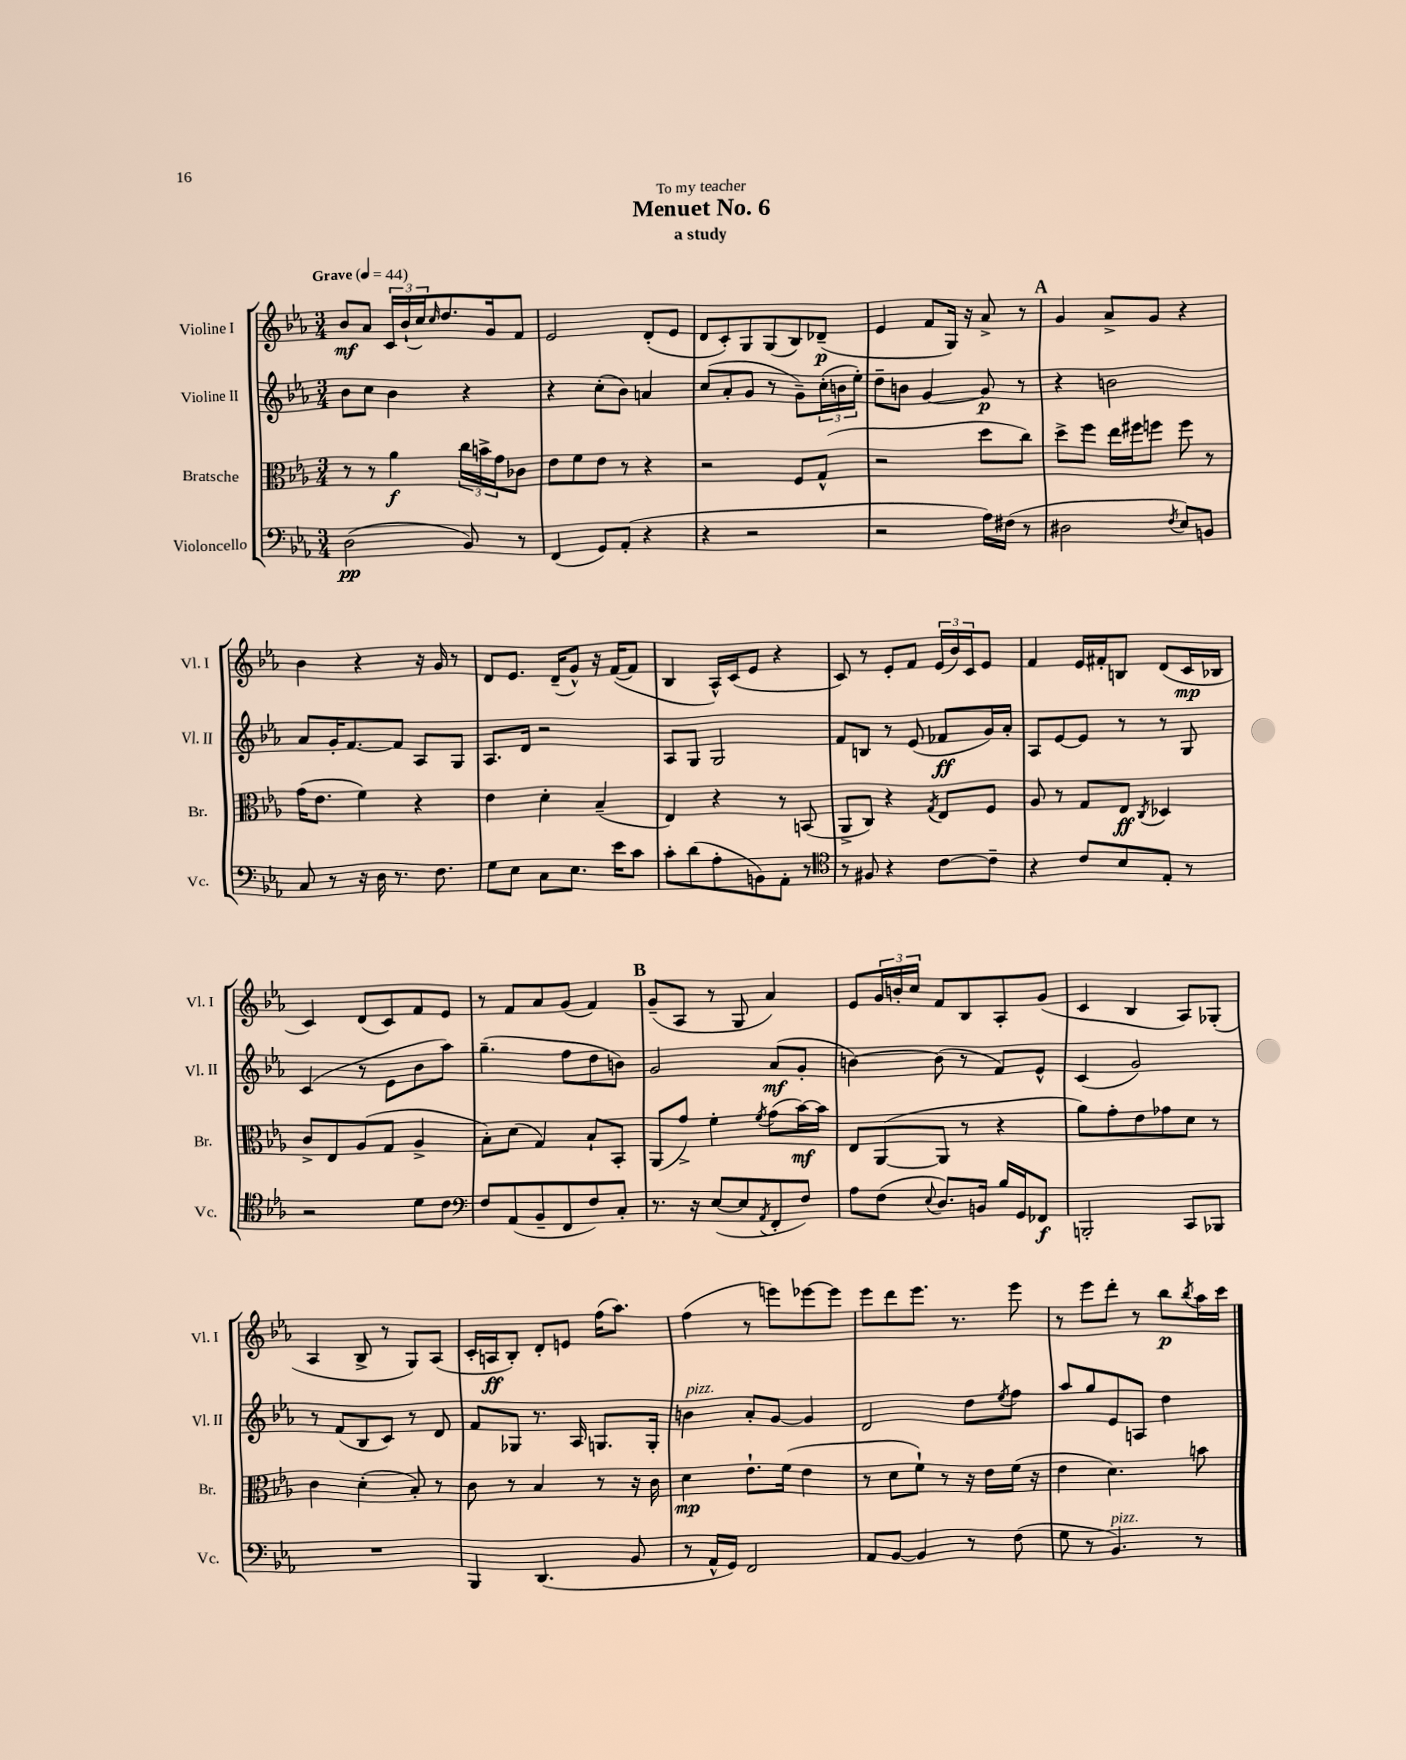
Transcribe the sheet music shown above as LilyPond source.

\header { title = "Menuet No. 6" subtitle = "a study" dedication = "To my teacher" }
<<
\new StaffGroup <<
\new Staff = "s0" \with { instrumentName = "Violine I" shortInstrumentName = "Vl. I" } {
    \clef treble \key ees \major \numericTimeSignature \time 3/4 \tempo "Grave" 4 = 44
    bes'8\mf aes'8 \tuplet 3/2 { c'16 bes'16-!( c''16) } \grace { c''16 } d''8. g'16 f'8 |
    ees'2 d'8-.( ees'8 |
    d'8 c'8-.) g8 g8( bes8) des'8--\p( |
    ees'4 f'8 g16) r16 aes'8-> r8 |
    \mark \markup { \bold "A" } g'4 aes'8-> g'8 r4 |
    bes'4 r4 r16 g'16 r8 |
    d'8 ees'8. d'16--( g'8-^) r16 f'16~( f'8 |
    bes4 aes16-^) c'16( ees'8 r4 |
    c'8) r8 ees'8-. f'8 \tuplet 3/2 { ees'16( bes'16) c'16 } ees'8 |
    f'4 ees'16 fis'16-. b8 d'8( c'16\mp bes16 |
    c'4) d'8( c'8) f'8 ees'8 |
    r8 f'8 aes'8 g'8( f'4) |
    \mark \markup { \bold "B" } g'8--( aes8 r8 g8 aes'4) |
    ees'8 \tuplet 3/2 { g'16 b'16-. c''16 } f'8 bes8 aes8-. g'8( |
    c'4 bes4 aes8) ges8-.( |
    aes4 bes8-> r8 g8) aes8( |
    c'16-. a16\ff bes8-.) d'8-. e'8 f''16( aes''8.) |
    f''4( r8 e'''8) ees'''8~ ees'''8 |
    ees'''8 d'''8 ees'''8. r8. ees'''8 |
    r8 ees'''8 d'''8-. r8 bes''8\p \acciaccatura { bes''8 } aes''16 c'''16 \bar "|." |
}
\new Staff = "s1" \with { instrumentName = "Violine II" shortInstrumentName = "Vl. II" } {
    \clef treble \key ees \major \numericTimeSignature \time 3/4
    bes'8 c''8 bes'4 r4 |
    r4 c''8-.( bes'8) a'4 |
    c''8( aes'8-. g'8 r8 g'8--) \tuplet 3/2 { c''16-.( b'16 ees''16-.) } |
    d''8-- b'8 g'4~ g'8\p r8 |
    \mark \markup { \bold "A" } r4 b'2 |
    aes'8 g'16-. f'8.~ f'8 aes8 g8 |
    aes8. d'16 r2 |
    aes8 g8 g2 |
    f'8 b8 r8 ees'8( fes'8\ff g'16) aes'16-. |
    aes8 ees'8~ ees'8 r8 r8 g8 |
    c'4( r8 ees'8 bes'8 aes''8) |
    g''4.--( f''8 d''8 b'8) |
    \mark \markup { \bold "B" } g'2 aes'8\mf( g'8-. |
    b'4~) b'8( r8 f'8) ees'8-^ |
    c'4( g'2) |
    r8 f'8( bes8 c'8) r8 d'8 |
    f'8 ges8 r8. aes16 g8. g16-. |
    b'4^\markup { \italic "pizz." } aes'8-. g'8~ g'4 |
    d'2 d''8 \acciaccatura { ees''8 } f''8 |
    aes''8 g''8 ees'8 a8 d''4 \bar "|." |
}
\new Staff = "s2" \with { instrumentName = "Bratsche" shortInstrumentName = "Br." } {
    \clef alto \key ees \major \numericTimeSignature \time 3/4
    r8 r8 aes'4\f \tuplet 3/2 { c''16 b'16-> g'16 } ces'8 |
    ees'8 f'8 ees'8 r8 r4 |
    r2 f8 g8-^( |
    r2 d''8 c''8) |
    \mark \markup { \bold "A" } d''8-> f''8 ees''16 fis''16 f''8 f''8 r8 |
    g'16( ees'8. f'4) r4 |
    ees'4 d'4-. bes4--( |
    ees4) r4 r8 b,8( |
    aes,8-> c8) r4 \acciaccatura { g8 } ees8 f8 |
    aes8 r8 g8 ees8\ff \acciaccatura { c8 } des4 |
    c'8-> ees8 aes8( g8 aes4-> |
    bes8-.) d'8( g4) bes8-! bes,8-. |
    \mark \markup { \bold "B" } aes,8( g'8->) f'4-. \acciaccatura { f'8 } g'8( bes'16~\mf) bes'16 |
    ees8 aes,8~( aes,8 r8 r4 |
    aes'8) g'8-. ees'8 ges'8 d'8 r8 |
    c'4 d'4-.( bes8-.) r8 |
    c'8 r8 bes4 r8 r16 c'16 |
    d'4\mp ees'8.-! f'16( ees'4 |
    r8 d'8 f'8-!) r8 r16 ees'16 f'16( r16 |
    ees'4 d'4.) b'8 \bar "|." |
}
\new Staff = "s3" \with { instrumentName = "Violoncello" shortInstrumentName = "Vc." } {
    \clef bass \key ees \major \numericTimeSignature \time 3/4
    d2\pp( bes,8) r8 |
    f,4( g,8) aes,8-.( r4 |
    r4 r2 |
    r2 aes16) fis16( r8 |
    \mark \markup { \bold "A" } dis2 \acciaccatura { f8 } ees8) b,8 |
    c8 r8 r16 d16 r8. f8. |
    g8 ees8 c8 ees8. ees'16 c'8 |
    c'8-. d'8( aes8-. b,8) aes,8-. r8 |
    \clef tenor r8 fis8 r4 c'8~ c'8-- |
    r4 c'8 bes8 ees8-. r8 |
    r2 d'8 c'8 |
    \clef bass f8 aes,8( bes,8-- f,8 f8) c8-. |
    \mark \markup { \bold "B" } r8. r16 ees8~( ees8 \acciaccatura { aes,8 } f,8-. f8) |
    aes8 f8( \appoggiatura { ees8 } d8.) b,16 bes16 g,16 fes,8\f |
    b,,2-. c,8 bes,,8 |
    R2. |
    bes,,4 d,4.( bes,8 |
    r8 aes,16-^ g,16) f,2 |
    aes,8 bes,8~ bes,4 r8 f8( |
    g8 r8 bes,4.^\markup { \italic "pizz." }) r8 \bar "|." |
}
>>
>>
\layout { \context { \Score \remove "Bar_number_engraver" } }
